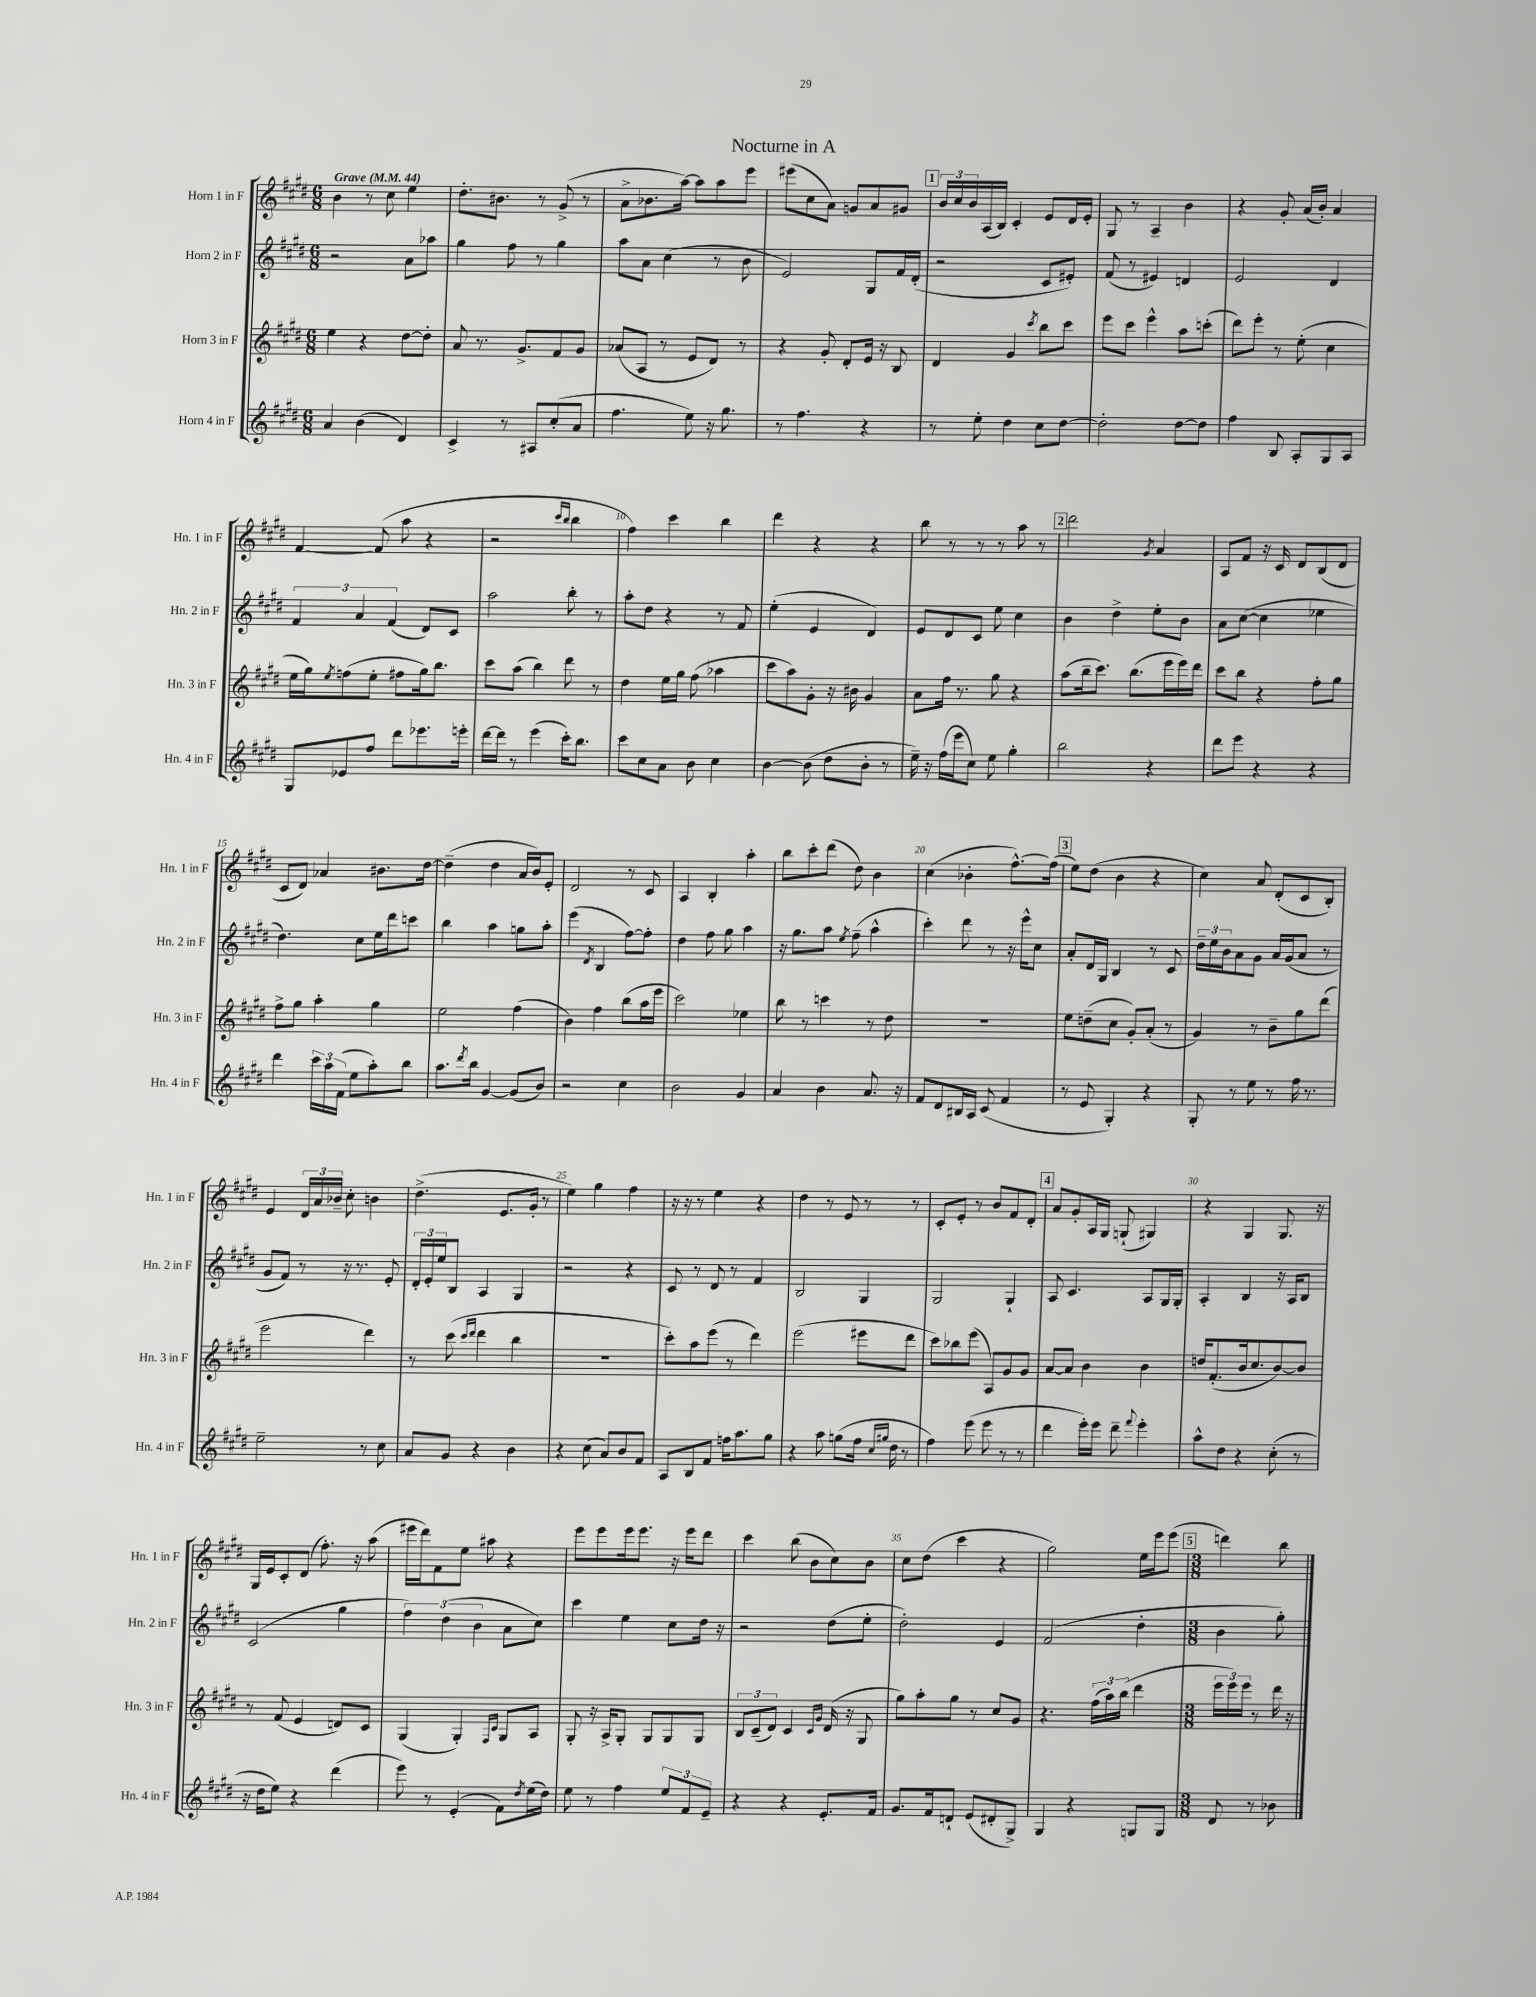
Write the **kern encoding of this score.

**kern	**kern	**kern	**kern
*part4	*part3	*part2	*part1
*staff4	*staff3	*staff2	*staff1
*I"Horn 4 in F	*I"Horn 3 in F	*I"Horn 2 in F	*I"Horn 1 in F
*I'Hn. 4 in F	*I'Hn. 3 in F	*I'Hn. 2 in F	*I'Hn. 1 in F
*clefG2	*clefG2	*clefG2	*clefG2
*k[f#c#g#d#]	*k[f#c#g#d#]	*k[f#c#g#d#]	*k[f#c#g#d#]
*M6/8	*M6/8	*M6/8	*M6/8
*MM44	*MM44	*MM44	*MM44
=1	=1	=1	=1
!	!	!	!LO:TX:a:B:t=Grave
4a/	4ee\	2r	4b\
(4b\	4r	.	8r
.	.	.	8cc#\
4d#/)	[8dd#\L	8a\L	4ee\
.	8dd#'\J]	8aa-X\J	.
=2	=2	=2	=2
4c#^/	8a/	4gg#\	8.dd#'\L
.	8.r	.	.
.	.	.	8.b#X\J
8r	.	8ff#\	.
.	8.g#^/L	.	.
8A#X/L	.	8r	8r
(8cc#'/	8f#/	4gg#\	(8g#^/
8a/J	8g#/J	.	8r
=3	=3	=3	=3
4.ff#\	(8a-X/L	8aa\L	8a^\L
.	8A/J	8a\J	8.b-X\
.	8r	(4cc#\	.
.	.	.	[16aa\Jk)
8ee\)	8e/L	.	8aa\L]
16r	8d#/J)	8r	8aa\
8.gg#\	.	.	.
.	8r	8b\	8eee\J
=4	=4	=4	=4
8r	4r	2e/)	(8eee#X\L
4.ff#\	.	.	8cc#\
.	8g#'/	.	8a\J)
.	8d#'/L	.	8gn/L
4r	16e/Jk	8G#/L	8a/
.	16r	.	.
.	8B/	16f#/L	8g#X/J
.	.	(16d#'/JJ	.
!!LO:REH:place=s1:t=1
=5	=5	=5	=5
8r	4d#/	2r	24b/LL
.	.	.	24cc#/
.	.	.	24b/
8ee'\	.	.	(16A/
.	.	.	16B/JJ)
4dd#\	4g#/	.	4c#'/
.	8qccc#/	.	.
8cc#\L	8bb\L	8c#/L	8e/L
[8dd#\J	8ccc#\J	8e#X'/J)	16d#/L
.	.	.	16e'/JJ
=6	=6	=6	=6
2dd#'\]	8eee\L	(8f#/	8G#/
.	8ccc#\J	8r	8r
.	4eee^^\	4e#X/)	4A~/
[8dd#\L	8aa\L	4dn/	4b\
8dd#\J]	(8cccn'\J	.	.
=7	=7	=7	=7
4ff#\	8ddd#\L)	2e/	4r
.	8eee'\J	.	.
8B/	8r	.	8g#'/
8A'/L	(8ee'\	.	(16a/LL
.	.	.	16b'/JJ)
8G#/	4cc#\	4d#/	4a/
8A/J	.	.	.
!!LO:LB:g=z
=8	=8	=8	=8
8G#/L	16ee\LL	6f#/	[4f#/
.	16gg#\J)	.	.
.	8qee/	.	.
8e-X/	(8ffn\	.	.
.	.	6a/	.
8ff#/J	8ee'\J	.	(8f#/]
.	.	(6f#/	.
8ddd#\L	8ff#X\L	.	8aa\
8.eee-X\	16gg#\k)	8d#/L)	4r
.	8.bb\J	.	.
.	.	8c#/J	.
16eeen'\Jk	.	.	.
=9	=9	=9	=9
[16ddd#\LL	8ccc#\L	2aa\	2r
16ddd#\JJ]	.	.	.
8r	(8aa\J	.	.
(4eee\	4bb\)	.	.
.	.	.	16qqccc#/LL
.	.	.	16qqbb/JJ
16ccc#'\KL)	8ddd#\	8bb'\	4bb\
8.bb\J	.	.	.
.	8r	8r	.
=10	=10	=10	=10
8ccc#\L	4dd#\	8aa'\L	4ff#\)
8cc#\	.	8dd#\J	.
8a\J	16ee\LL	4r	4ccc#\
.	16gg#\JJ	.	.
8b\	(8ff#\	.	.
4cc#\	4aa-X\	8r	4bb\
.	.	8f#/	.
=11	=11	=11	=11
[4b\	8ccc#\L	(4ee'\	4ddd#\
.	8aa\)	.	.
(8b\]	8g#'\J	4e/	4r
8dd#\L	16r	.	.
.	16b#X\	.	.
8b'\J	4g#/	4d#/)	4r
8r	.	.	.
=12	=12	=12	=12
16ee~\)	8a\L	8e/L	8bb\
16r	.	.	.
(16ff#\LL	16ff#\Jk	8d#/	8r
16eee\J	8.r	.	.
8cc#\J)	.	8c#/J	8r
8ee\	8gg#\	8ee\	8r
4gg#'\	4r	4cc#\	8aa\
.	.	.	8r
!!LO:REH:place=s1:t=2
=13	=13	=13	=13
2bb\	(8aa\L	4b\	2ddd#\
.	16bb~\k	.	.
.	8.ccc#\J)	.	.
.	.	4dd#^\	.
.	(8.bb\L	.	.
.	.	.	8qg#/
4r	.	8ee'\L	4a/
.	16eee\L	.	.
.	16eee\)	8b\J	.
.	16ddd#\JJ	.	.
=14	=14	=14	=14
8ddd#\L	8ccc#\L	8a\L	8A/L
8eee\J	8bb\J	([8cc#\J	8f#/J
4r	4r	4cc#\]	16r
.	.	.	16c#/
.	.	.	8d#/L
4r	8ff#'\L	4ee-X\	(8B/
.	8gg#\J	.	8d#/J
!!LO:LB:g=z
=15	=15	=15	=15
4ddd#\	8ff#^\L	4.dd#\)	8c#/L
.	8gg#\J	.	8d#/J)
24ccc#\LL	4aa'\	.	4a-X/
24aa\	.	.	.
(24f#\JJ	.	.	.
8ee\L	.	8cc#\L	.
8aa'\)	4gg#\	16ee\L	8.b#X\L
.	.	16ddd#\J	.
8bb\J	.	8cccn\J	.
.	.	.	[16dd#\Jk
=16	=16	=16	=16
8.aa\L	2ee\	4bb\	(4dd#~\]
8qddd#/	.	.	.
16bb\Jk	.	.	.
[4g#/	.	4aa\	4dd#\
(8g#/L]	(4ff#\	8ggn\L	16a/LL
.	.	.	16b/J)
8b/J)	.	8aa'\J	8e'/J
=17	=17	=17	=17
2r	4b\)	(4eee\	2d#/
.	.	8qd#/	.
.	4ff#\	4B/	.
4cc#\	(8bb\L	[8ff#\L)	8r
.	16aa\L	8ff#'\J]	8c#/
.	16eee\JJ	.	.
=18	=18	=18	=18
2b\	2ccc#\)	4dd#\	4A/
.	.	8ff#\	4B'/
.	.	8gg#\	.
4g#/	4ee-X\	4aa\	4aa'\
=19	=19	=19	=19
4a/	8bb\	16r	8bb\L
.	.	8.gg#\L	.
.	8r	.	8ccc#'\
4b\	4cccn\	8aa\J	(8ddd#\J
.	.	8qee/	.
.	.	(8ff#~\	8dd#\)
8.a/	8r	4aa^^\	4b\
.	8dd#\	.	.
16r	.	.	.
=20	=20	=20	=20
8f#/L	2.r	4ccc#'\)	(4cc#\
8d#/	.	.	.
16B#X/L	.	8ddd#\	4b-X'\
16A/JJ	.	.	.
(8c#/	.	8r	.
4f#/	.	16r	[8.ff#^^\L)
.	.	16eee^^\KL	.
.	.	8cc#\J	.
.	.	.	(16ff#\Jk]
!!LO:REH:place=s1:t=3
=21	=21	=21	=21
8r	8ee\L	8a'/L	8ee\L)
8e/	(8ddn~\	16d#/L	(8dd#\J
.	.	16G#/JJ	.
4G#'/)	8cc#\J	4B/	4b\
.	8g#'/L)	.	.
4r	(8a'/J	8r	4r
.	8r	8c#/	.
=22	=22	=22	=22
8G#'/	4g#/)	24dd#~\LL	4cc#\)
.	.	24ee\	.
.	.	24b\J	.
8r	.	8a\	.
8ee\	8r	8g#\J	8a/
8r	8b~\L	16a/LL	(8d#'/L
.	.	(16g#/J	.
16ff#\	8gg#\	8a/J	8c#/
8.r	.	.	.
.	(8ddd#\J	8r	8B'/J)
!!LO:LB:g=z
=23	=23	=23	=23
2ee~\	2eee\	8g#/L	4e/
.	.	8f#/J)	.
.	.	8r	24d#/LL
.	.	.	24a/
.	.	.	24b-X~/JJ
.	.	16r	8cc#'\
.	.	8.r	.
8r	4ddd#\)	.	4bn\
8cc#\	.	8e'/	.
=24	=24	=24	=24
8a/L	8r	24d#'/LL	(4.dd#^\
.	.	24e'/	.
.	.	24ee/J	.
8g#/J	(8ccc#\	8B/J	.
.	16qqccc#/LL	.	.
.	16qqddd#/JJ	.	.
4r	4ddd#\	4A/	.
.	.	.	8.e/L
4b\	4bb\	4G#/	.
.	.	.	16g#'/Jk
.	.	.	8r
=25	=25	=25	=25
4r	2.r	2r	4ee\)
(8cc#\	.	.	4gg#\
8a/L)	.	.	.
8b/	.	4r	4ff#\
8f#/J	.	.	.
=26	=26	=26	=26
8A/L	8ccc#'\L)	8c#/	16r
.	.	.	16r
8B/	8aa\	8r	8r
8f#/J	(8eee\J	8d#/	4ee\
16ffn\KL	8r	8r	.
8.aa\	.	.	.
.	4ddd#\)	4f#/	4r
8gg#\J	.	.	.
=27	=27	=27	=27
4r	(2eee\	2B/	4dd#\
8aa\	.	.	8r
(8ggn\L	.	.	8e/
16ff#\Jk	8eee#X\L	4G#/	8r
16qqcc#/LL	.	.	.
16qqgg#X/JJ	.	.	.
16dd#\	.	.	.
8r	8ddd#\J	.	8r
=28	=28	=28	=28
4ff#\)	8ccc#\L)	2G#/	8c#'/L
.	8bb-X\	.	8e'/J
(8eee\	(8eee\J	.	8r
8eee\	8A/L)	.	8b/L
8r	8g#/	4G#`/	8f#/
8r	8g#/J	.	8d#'/J
!!LO:REH:place=s1:t=4
=29	=29	=29	=29
4ddd#\	[8a/L	8A/	8a/L
.	8a/J]	4.c#/	8g#'/
16eee'\LL)	4b\	.	16A/L
16eee\JJ	.	.	16G#/JJ
8ddd#~\	.	.	(8Gn`/
8qqfff#/	.	.	.
4eee'\	4b\	8A/L	4G#X/)
.	.	16G#/L	.
.	.	16G#'/JJ	.
=30	=30	=30	=30
8aa^^\L	16ddn/KL	4A'/	4r
.	(8.f#'/	.	.
8dd#\J	.	.	.
4r	16b/k	4B/	4G#/
.	8.cc#/	.	.
(8cc#'\	[8b/)	16r	8.G#/
.	.	16A/KL	.
8r	8b/J]	8B/J	.
.	.	.	16r
!!LO:LB:g=z
=31	=31	=31	=31
16r	8r	(2c#/	16G#/LL
16dd#\KL	.	.	16e/J
8ee\J)	(8f#/	.	8c#'/
4r	4e/	.	(8d#/J
.	.	.	8.ff#'\)
(4ddd#\	8dn/L)	4gg#\	.
.	.	.	16r
.	8c#/J	.	(8aa\
=32	=32	=32	=32
8eee\)	(4G#/	6ff#\)	16eee#X\LL
.	.	.	16ddd#\J)
8r	.	.	8f#\
.	.	(6dd#\	.
(4e'/	4G#'/)	.	8ee\J
.	.	6b\	.
.	.	.	8aa#X\
.	16qqF#/LL	.	.
.	16qqc#/JJ	.	.
8f#\L)	8G#/L	8a\L	4r
8qdd#/	.	.	.
(16ee\L	8A/J	8cc#\J)	.
16dd#\JJ)	.	.	.
=33	=33	=33	=33
8ee\	8G#'/	4ccc#\	8eee\L
8r	16r	.	8eee\
.	16A^/KL	.	.
4ff#\	8G#'/J	4ee\	16eee\k
.	.	.	8.eee\J
.	8G#/L	.	.
12ee/L	8G#/	8cc#\L	16r
.	.	.	16eee\KL
12f#/	.	.	.
.	8G#/J	16dd#\Jk	8ddd#\J
12e~/J	.	.	.
.	.	16r	.
=34	=34	=34	=34
4r	12B/L	2r	4ccc#\
.	(12c#~/	.	.
.	12d#/J)	.	.
4r	4c#/	.	(8bb\
.	.	.	8b\L
.	16qqc#/LL	.	.
.	16qqg#/JJ	.	.
8.e'/L	(16d#/	(8dd#\L	8cc#\)
.	16r	.	.
.	8G#/	8ee'\J	8b\J
16f#/Jk	.	.	.
=35	=35	=35	=35
8.g#/L	8gg#\L)	2dd#'\)	8cc#\L
.	8aa'\	.	(8dd#\J
16f#/k	.	.	.
8dn`/J	8gg#\J	.	4ccc#\
(8e/L	8r	.	.
8d#X'/	8cc#/L	4e/	4r
8G#^/J)	8g#/J	.	.
=36	=36	=36	=36
4G#/	4.r	(2f#/	2gg#\)
4r	.	.	.
.	(24ff#\LL	.	.
.	24aa\)	.	.
.	(24bb\JJ	.	.
8Gn/L	4ddd#\	4dd#'\	16ee\LL
.	.	.	16eee\J
8G/J	.	.	(8eee\J
!!LO:REH:place=s1:t=5
=37	=37	=37	=37
*M3/8	*M3/8	*M3/8	*M3/8
8d#/	24eee\LL	4b\	4dddn\)
.	24eee\)	.	.
.	24eee\JJ	.	.
8r	8r	.	.
8b-X\	16ddd#\	8gg#'\)	8bb\
.	16r	.	.
==	==	==	==
*-	*-	*-	*-
